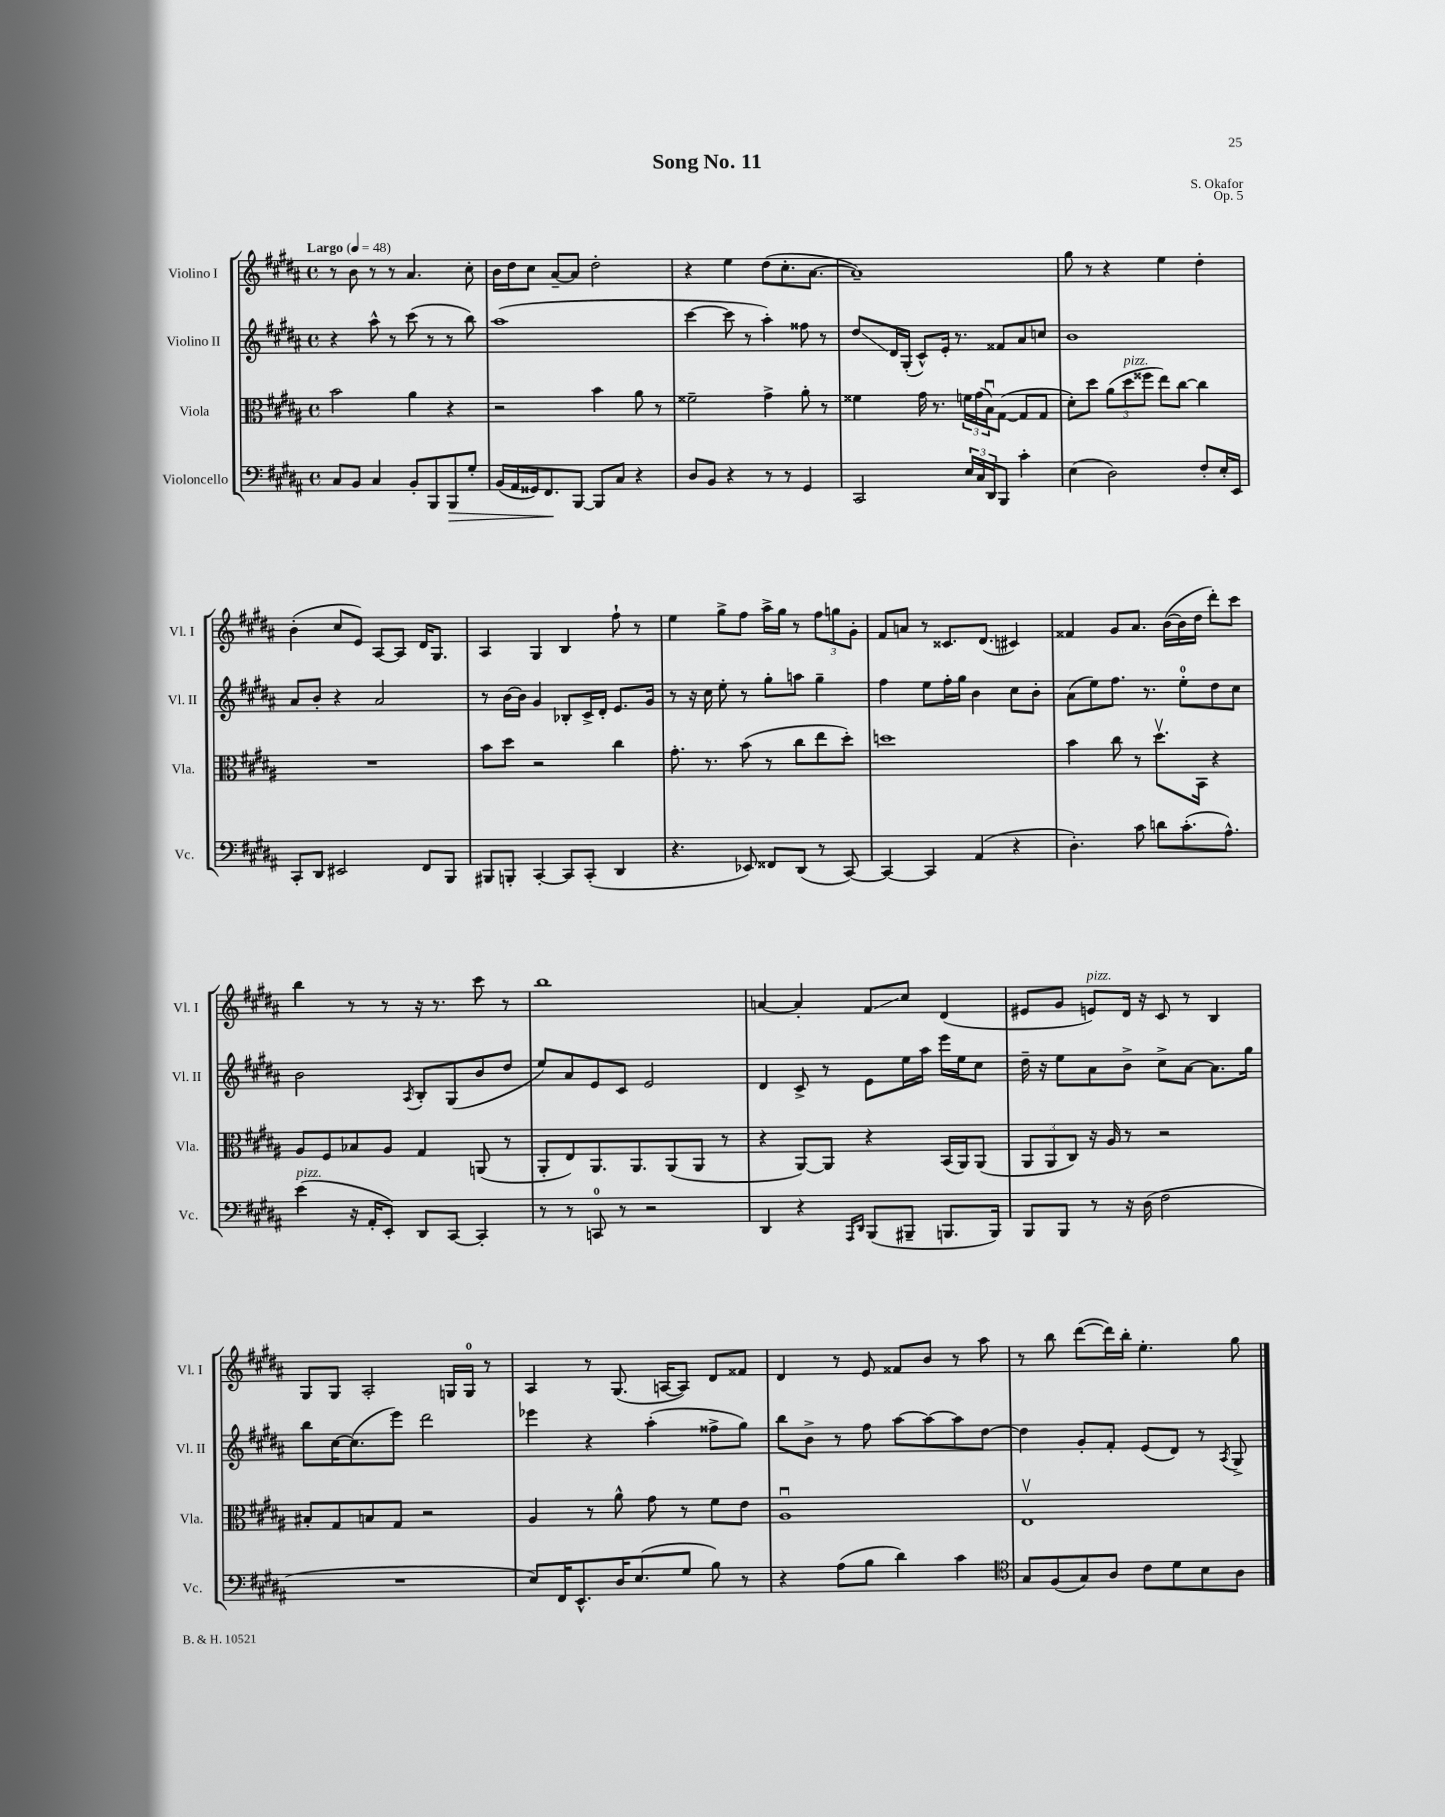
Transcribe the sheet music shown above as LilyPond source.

\header { title = "Song No. 11" composer = "S. Okafor" opus = "Op. 5" }
<<
\new StaffGroup <<
\new Staff = "s0" \with { instrumentName = "Violino I" shortInstrumentName = "Vl. I" } {
    \clef treble \key b \major \defaultTimeSignature \time 4/4 \tempo "Largo" 4 = 48
    r8 b'8 r8 r8 ais'4. cis''8-. |
    b'16 dis''16 cis''8 ais'8~-- ais'8 dis''2-. |
    r4 e''4 dis''8( cis''8.-. ais'8.~ |
    ais'1--) |
    gis''8 r8 r4 e''4 dis''4-. |
    b'4-.( cis''8 e'8) ais8~ ais8 dis'16 gis8. |
    ais4 gis4 b4 fis''8-! r8 |
    e''4 gis''8-> fis''8 ais''16-> gis''16 r8 \tuplet 3/2 { fis''8 g''8 gis'8-. } |
    fis'8 a'8 r8 cisis'8. dis'8.( cis'4) |
    fisis'4 gis'8 ais'8. b'16~( b'16 dis''16 dis'''8-.) cis'''8 |
    b''4 r8 r8 r16 r8. cis'''8 r8 |
    b''1 |
    a'4~ a'4-. fis'8\glissando cis''8 dis'4( |
    eis'8 gis'8 e'8^\markup { \italic "pizz." }) dis'16 r16 cis'8 r8 b4 |
    gis8 gis8 ais2-. g16 g16-0 r8 |
    ais4 r8 gis8.( a16~ a8) dis'8 fisis'8 |
    dis'4 r8 e'8 fisis'8 b'8 r8 ais''8 |
    r8 b''8 dis'''8~( dis'''16) b''16-. e''4.-. gis''8 \bar "|." |
}
\new Staff = "s1" \with { instrumentName = "Violino II" shortInstrumentName = "Vl. II" } {
    \clef treble \key b \major \defaultTimeSignature \time 4/4
    r4 ais''8-^ r8 cis'''8( r8 r8 b''8) |
    ais''1( |
    cis'''4~ cis'''8 r8 ais''4-.) fisis''8 r8 |
    dis''8\glissando dis'16 gis16-.( cis'8-^) e'16-. r8. fisis'8 ais'8 c''8 |
    b'1 |
    ais'8 b'8-. r4 ais'2 |
    r8 b'16~ b'16 gis'4 bes8-. cis'16-> dis'16-. e'8. gis'16 |
    r8 r16 cis''16 e''8-. r8 gis''8-. a''8 gis''4-- |
    fis''4 e''8 fis''16-. gis''16 b'4 cis''8 b'8-. |
    ais'8( e''8) fis''8. r8. e''8-0-. dis''8 cis''8 |
    b'2 \acciaccatura { ais8 } b8-. gis8( b'8 dis''8 |
    e''8) ais'8 e'8 cis'8 e'2 |
    dis'4 cis'8-> r8 e'8 e''16 ais''16 e'''16 e''16 cis''8 |
    dis''16-- r16 e''8 ais'8 b'8-> cis''8-> ais'8~ ais'8. gis''16 |
    b''8 cis''16~ cis''8.( e'''8) dis'''2 |
    ees'''4 r4 ais''4-.( fisis''8-> gis''8) |
    b''8 b'8-> r8 fis''8 ais''8~ ais''8~ ais''8 dis''8~ |
    dis''4 gis'8-. fis'8-. e'8( dis'8) r8 \acciaccatura { ais8 } gis8-> \bar "|." |
}
\new Staff = "s2" \with { instrumentName = "Viola" shortInstrumentName = "Vla." } {
    \clef alto \key b \major \defaultTimeSignature \time 4/4
    b'2 ais'4 r4 |
    r2 b'4 ais'8 r8 |
    fisis'2-- gis'4-> ais'8-. r8 |
    fisis'4 gis'16 r8. \tuplet 3/2 { f'16 gis'16( b16\downbow) } gis8~( gis8 gis8 |
    dis'8-.) dis''8 \tuplet 3/2 { ais'8( dis''8^\markup { \italic "pizz." } fisis''8 } e''8) cis''8~ cis''4 |
    R1 |
    b'8 dis''8 r2 cis''4 |
    gis'8.-. r8. b'8( r8 cis''8 e''8 dis''8-.) |
    d''1 |
    b'4 cis''8 r8 dis''8.\upbow b,16 r4 |
    ais8 fis8 bes8 ais8 gis4 a,8( r8 |
    ais,8-. e8) ais,8. ais,8. ais,8( ais,8 r8 |
    r4 ais,8~) ais,8 r4 b,16( ais,16) ais,8( |
    \tuplet 3/2 { ais,8 ais,8 cis8) } r16 ais16 r8 r2 |
    bis8-. gis8 b8 gis8 r2 |
    ais4 r8 ais'8-^ gis'8 r8 fis'8 e'8 |
    ais1\downbow |
    e1\upbow \bar "|." |
}
\new Staff = "s3" \with { instrumentName = "Violoncello" shortInstrumentName = "Vc." } {
    \clef bass \key b \major \defaultTimeSignature \time 4/4
    cis8 b,8 cis4 b,8-. b,,8 b,,8\> gis8-. |
    b,16( ais,16 gisis,16) fis,8.\! b,,8~ b,,8 cis8 r4 |
    dis8 b,8 r4 r8 r8 gis,4 |
    cis,2 \tuplet 3/2 { e16 cis16 dis,16 } b,,8 cis'4-. |
    e4( dis2) fis8-. e16-. e,16 |
    cis,8-. dis,8 eis,2 fis,8 b,,8 |
    bis,,8 b,,8-. cis,4~-. cis,8 cis,8-.( dis,4 |
    r4. ees,8) fisis,8 dis,8( r8 cis,8~) |
    cis,4~ cis,4 ais,4( r4 |
    dis4.-.) cis'8 d'8 cis'8.-.( ais8.-^) |
    e'4^\markup { \italic "pizz." }( r16 ais,16-. e,8-.) dis,8 cis,8~ cis,4-. |
    r8 r8 c,8-0 r8 r2 |
    dis,4 r4 \grace { ais,,16 dis,16 } b,,8( bis,,8-- b,,8. b,,16) |
    b,,8 b,,8 r8 r16 dis16( fis2 |
    R1 |
    e8) fis,16 e,8.-^ dis16 e8.( gis8 b8) r8 |
    r4 ais8( b8 dis'4) cis'4 |
    \clef tenor gis8 fis8( gis8) ais8 cis'8 dis'8 b8 ais8 \bar "|." |
}
>>
>>
\layout { \context { \Score \remove "Bar_number_engraver" } }
